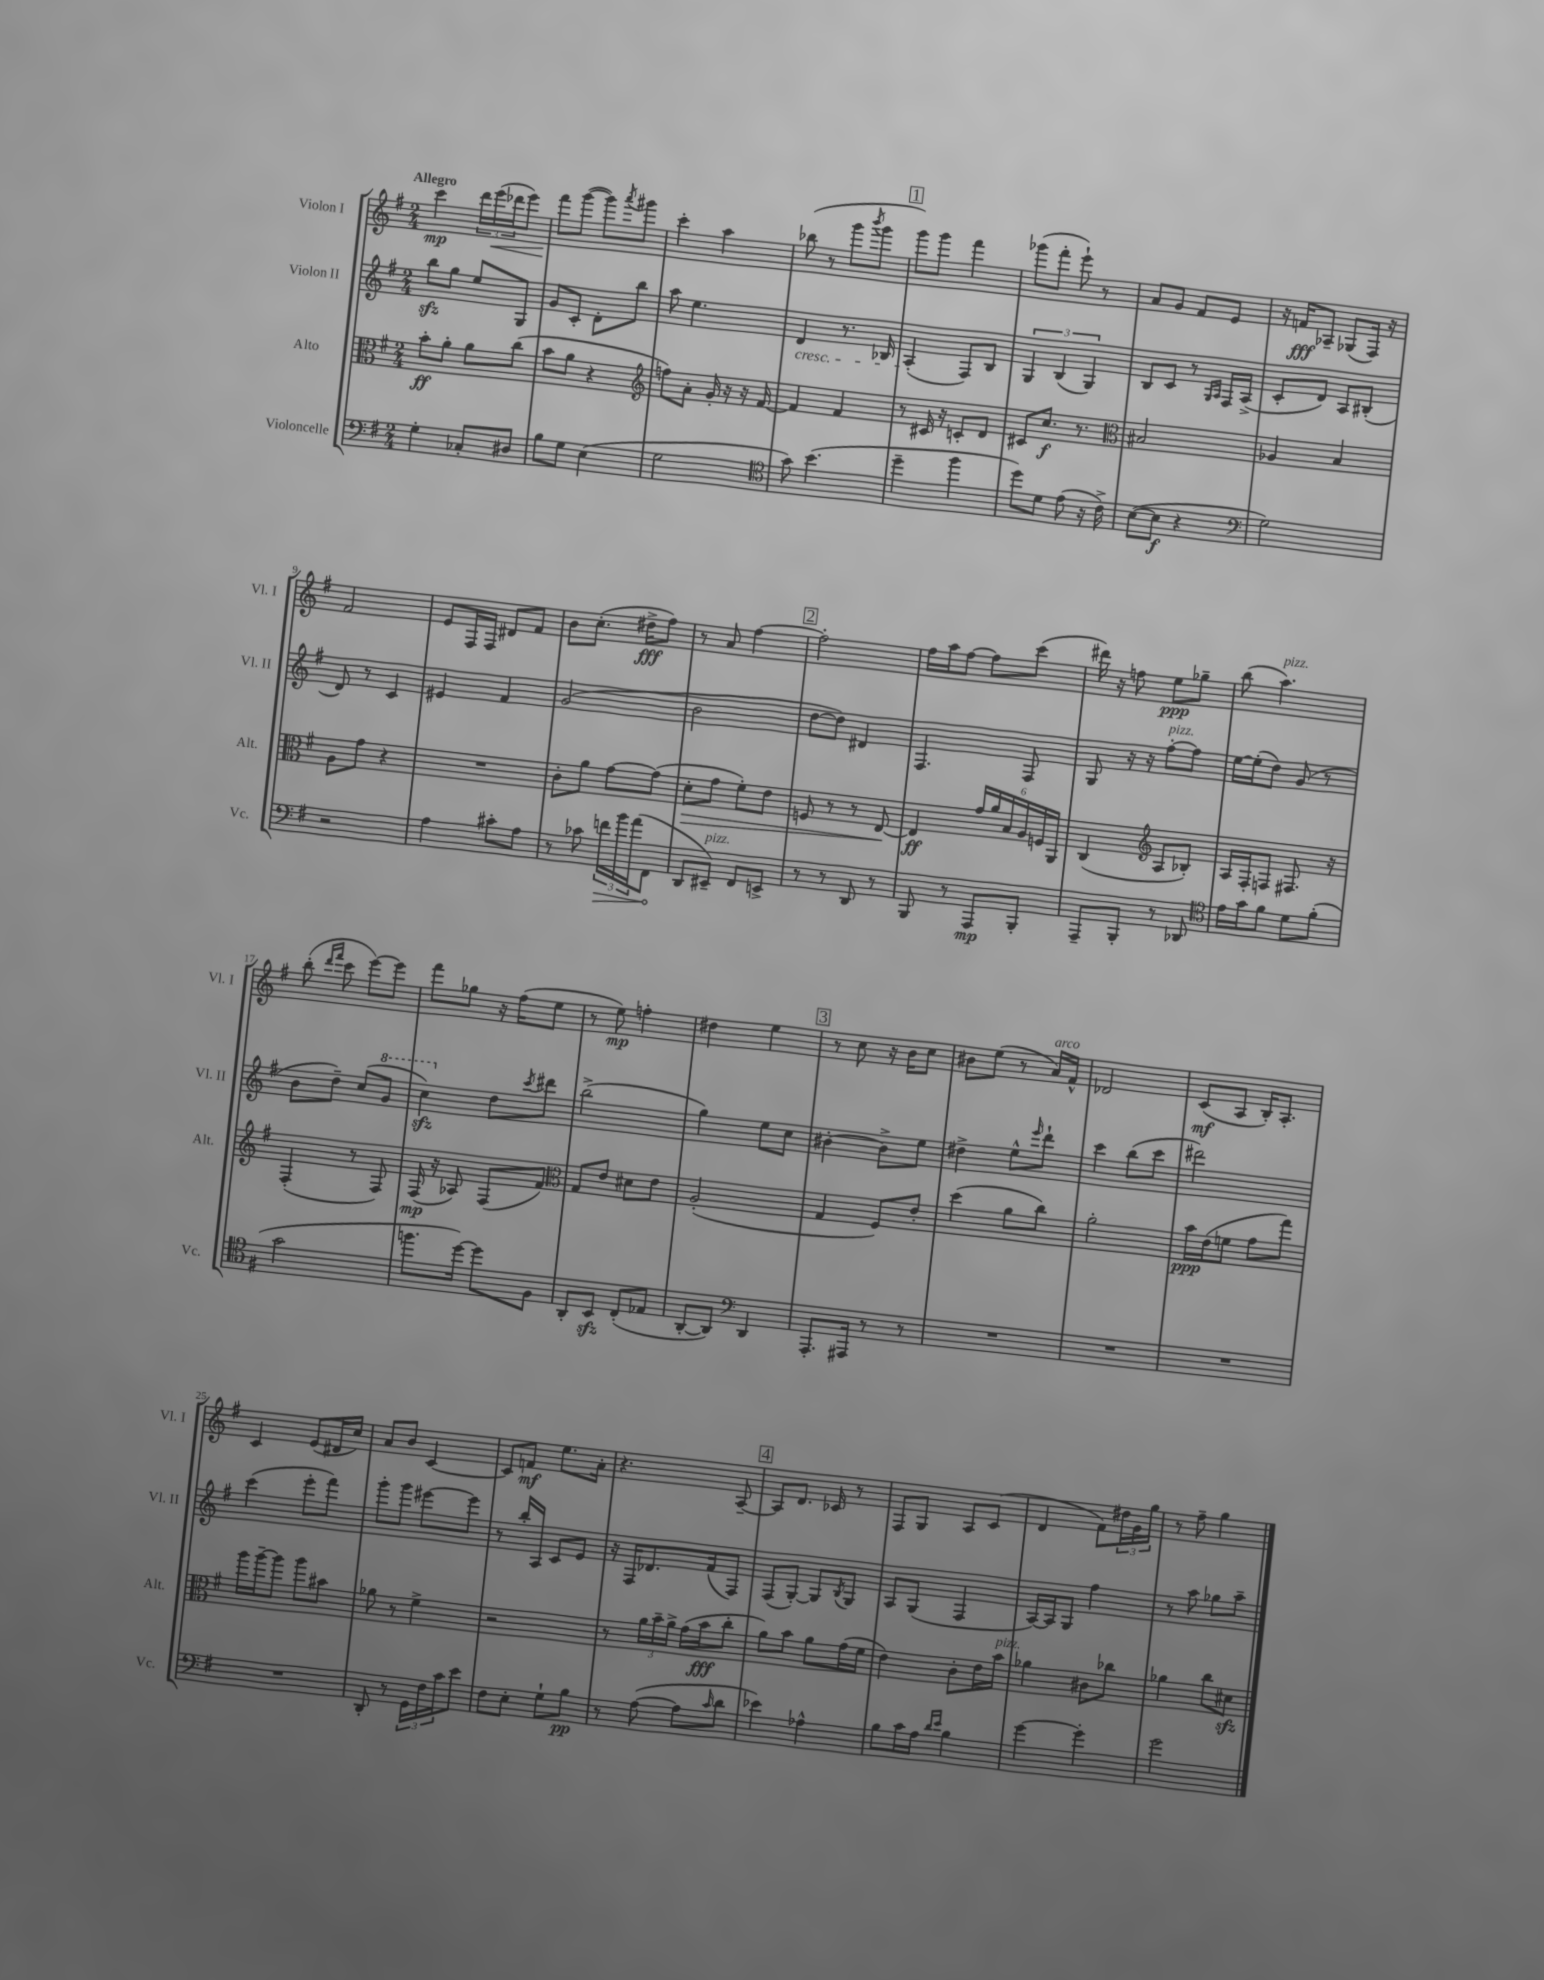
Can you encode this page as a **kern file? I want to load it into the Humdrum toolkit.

**kern	**dynam	**kern	**dynam	**kern	**kern	**dynam
*part4	*part4	*part3	*part3	*part2	*part1	*part1
*staff4	*staff4	*staff3	*staff3	*staff2	*staff1	*staff1
*I"Violoncelle	*	*I"Alto	*	*I"Violon II	*I"Violon I	*
*I'Vc.	*	*I'Alt.	*	*I'Vl. II	*I'Vl. I	*
*clefF4	*	*clefC3	*	*clefG2	*clefG2	*
*k[f#]	*	*k[f#]	*	*k[f#]	*k[f#]	*
*M2/4	*	*M2/4	*	*M2/4	*M2/4	*
=1	=1	=1	=1	=1	=1	=1
!	!	!	!	!	!LO:TX:a:B:t=Allegro	!
4G'\	.	8b'\L	ff	8bbzz\L	4ccc\	mp
.	.	8a'\J	.	8gg\J	.	.
8C-X'/L	.	8a\L	.	8ee/L	24ddd\LL	.
!	!	!	!	!	!	!LO:HP:b
.	.	.	.	.	(24eee\	<
.	.	.	.	.	24ddd-X\J	.
8D#X/J	.	(8cc\J	.	8G/J	8eee\J)	.
=2	=2	=2	=2	=2	=2	=2
8B\L	.	8b\L	.	8g/L	8fff#\L	.
8G\J	.	8a\J	.	8c'/J	([8ggg\J	[
(4E\	.	4r	.	8d'\L	8ggg\L])	.
.	.	.	.	.	8qaaa/	.
.	.	.	.	8bb\J	8ggg#X\J	.
=3	=3	=3	=3	=3	=3	=3
*	*	*clefG2	*	*	*	*
2G\	.	8ffn\L)	.	8aa\	4ccc'\	.
.	.	8a'\J	.	4.ee\	.	.
.	.	16g'/	.	.	4aa\	.
.	.	16r	.	.	.	.
.	.	16r	.	.	.	.
.	.	[16f#/	.	.	.	.
=4	=4	=4	=4	=4	=4	=4
*clefC4	*	*	*	*	*	*
!	!	!	!	!LO:TX:b:i:t=cresc.	!	!
8g\)	.	4f#/]	.	4d/	(8bb-X\	.
(4.b\	.	.	.	.	8r	.
.	.	4f#/	.	8.r	8ggg\L	.
.	.	.	.	.	8qbbb/	.
.	.	.	.	.	8ggg\J	.
.	.	.	.	16B-X/	.	.
!!LO:REH:place=s1:t=1
=5	=5	=5	=5	=5	=5	=5
4dd~\	.	8r	.	(4A'/	8ggg\L)	.
.	.	16c#X/	.	.	8ggg\J	.
.	.	16r	.	.	.	.
4ff#\	.	8cn'/L	.	8F#/L)	4fff#\	.
.	.	8d/J	.	8B/J	.	.
=6	=6	=6	=6	=6	=6	=6
8dd\L)	.	8c#X/L	.	6G/	(8ggg-X\L	.
8d\J	.	8.cc/J	f	.	8fff#'\J	.
.	.	.	.	(6B/	.	.
(8e\	.	.	.	.	8eee`\)	.
.	.	8.r	.	.	.	.
.	.	.	.	6G/)	.	.
16r	.	.	.	.	8r	.
16c^\)	.	.	.	.	.	.
=7	=7	=7	=7	=7	=7	=7
*	*	*clefC3	*	*	*	*
([8B\L	.	2B#X/	.	8B/L	8a/L	.
8B\J]	f	.	.	8c/J	8g/J	.
4r	.	.	.	8r	8f#/L	.
.	.	.	.	16qqG/LL	.	.
.	.	.	.	16qqA/JJ	.	.
.	.	.	.	16F#/LL	8e/J	.
.	.	.	.	(16A^/JJ	.	.
=8	=8	=8	=8	=8	=8	=8
*clefF4	*	*	*	*	*	*
2G\)	.	4A-X/	.	8c'/L	16r	.
.	.	.	.	.	16fn/KL	fff
.	.	.	.	8d/J)	8A-X~/J	.
.	.	4B/	.	8A/L	(8G-X/L	.
.	.	.	.	(8B#X'/J	16F#/Jk)	.
.	.	.	.	.	16r	.
!!LO:LB:g=z
=9	=9	=9	=9	=9	=9	=9
2r	.	8A\L	.	8d/)	2f#/	.
.	.	8g\J	.	8r	.	.
.	.	4r	.	4c/	.	.
=10	=10	=10	=10	=10	=10	=10
4A\	.	2r	.	4e#X/	8e/L	.
.	.	.	.	.	16F#/L	.
.	.	.	.	.	16F#/JJ	.
8c#X'\L	.	.	.	4f#/	8d#X/L	.
8A\J	.	.	.	.	8f#/J	.
=11	=11	=11	=11	=11	=11	=11
8r	.	8c'\L	.	(2g/	8b\L	.
8c-X\	.	8a\J	.	.	(8.cc'\J	.
!	!LO:HP:b	!	!	!	!	!
24fn\LL	>	[8g\L	.	.	.	.
24b\	.	.	.	.	.	.
.	.	.	.	.	16dd#X^\KL	fff
(24a\J	.	.	.	.	.	.
8FF#\J	.	(8g\J]	.	.	8ff#\J)	.
.	]	.	.	.	.	.
=12	=12	=12	=12	=12	=12	=12
!	!	!	!LO:HP:b	!	!	!
8DD/L	.	8d'\L	>	2b\	8r	.
!LO:TX:a:i:t=pizz.	!	!	!	!	!	!
8EE#X~/J)	.	8g\J	.	.	8a/	.
8FF#/L	.	8f#'\L)	.	.	[4ff#\	.
8EEn^/J	.	8e\J	.	.	.	.
!!LO:REH:place=s1:t=2
=13	=13	=13	=13	=13	=13	=13
8r	.	8Fn/	.	[8dd\L	2ff#'\]	.
8r	.	8r	.	8dd\J])	.	.
8DD/	.	8r	.	4d#X/	.	.
8r	.	[8E/	.	.	.	.
.	.	.	]	.	.	.
=14	=14	=14	=14	=14	=14	=14
8BBB/	.	4E/]	ff	4.F#/	16ff#\LL	.
.	.	.	.	.	16aa\J	.
8r	.	.	.	.	[8ff#\J	.
8AAA/L	mp	24g/LL	.	.	8ff#\L]	.
.	.	24a/	.	.	.	.
.	.	24B/	.	.	.	.
8BBB'/J	.	24A/	.	8F#/	(8ccc\J	.
.	.	24Fn/	.	.	.	.
.	.	24AA/JJ	.	.	.	.
=15	=15	=15	=15	=15	=15	=15
8AAA~/L	.	(4C/	.	8G/	16ddd#X\)	.
.	.	.	.	.	16r	.
8BBB'/J	.	.	.	16r	8ffn\	.
.	.	.	.	16r	.	.
*	*	*clefG2	*	*	*	*
!	!	!	!	!LO:TX:a:i:t=pizz.	!	!
8r	.	8A/L	.	[8ff#'\L	8ee\L	ppp
8DD-X/	.	8B-X'/J)	.	8ff#\J]	8gg-X~\J	.
=16	=16	=16	=16	=16	=16	=16
*clefC4	*	*	*	*	*	*
16e\LL	.	16A/LL	.	[16ee\LL	(8bb\	.
16g\J	.	16F#'/J	.	(16ee'\J]	.	.
!	!	!	!	!	!LO:TX:a:i:t=pizz.	!
8f#\J	.	8Fn/J	.	8dd\J)	4.aa\)	.
8d\L	.	8.F#X/	.	(8g/	.	.
(8f#'\J	.	.	.	8r	.	.
.	.	16r	.	.	.	.
!!LO:LB:g=z
=17	=17	=17	=17	=17	=17	=17
2g\	.	(4F#'/	.	8b\L	(8bb'\	.
.	.	.	.	.	16qqddd/LL	.
.	.	.	.	.	16qqfff#/JJ	.
.	.	.	.	8dd~\J)	8ccc\	.
.	.	8r	.	(8cc/L	[8eee\L)	.
*	*	*	*	*8va	*	*
.	.	8F#/)	.	8gg/J	8eee\J]	.
=18	=18	=18	=18	=18	=18	=18
8.ffn\L	.	(16F#/	mp	4ccczz\)	8fff#\L	.
.	.	16r	.	.	.	.
.	.	8A-X/)	.	.	8gg-X\J	.
[16dd\Jk)	.	.	.	.	.	.
*	*	*	*	*X8va	*	*
8dd\L]	.	(8F#/L	.	8dd\L	16r	.
.	.	.	.	.	(16ff#\KL	.
.	.	.	.	8qccc/	.	.
8F#\J	.	8f#/J)	.	8ddd#X\J	8ee\J	.
=19	=19	=19	=19	=19	=19	=19
*	*	*clefC3	*	*	*	*
8AA'/L	.	8G/L	.	(2bb^\	8r	.
8BBzz/J	.	8e/J	.	.	8ee\)	mp
(8C'/L	.	8d#X\L	.	.	4ffn'\	.
8E-X/J	.	8e\J	.	.	.	.
=20	=20	=20	=20	=20	=20	=20
[8AA'/L	.	(2A'/	.	4gg\)	4dd#X\	.
8AA/J])	.	.	.	.	.	.
*clefF4	*	*	*	*	*	*
4DD/	.	.	.	8ee\L	4ee\	.
.	.	.	.	8cc\J	.	.
!!LO:REH:place=s1:t=3
=21	=21	=21	=21	=21	=21	=21
8.AAA'/L	.	4G/	.	[4b#X'\	8r	.
.	.	.	.	.	8cc\	.
16AAA#X/Jk	.	.	.	.	.	.
8r	.	8F#/L)	.	8b#^\L]	16r	.
.	.	.	.	.	16b\KL	.
8r	.	8e'/J	.	8ee\J	8cc\J	.
=22	=22	=22	=22	=22	=22	=22
2r	.	(4dd\	.	4dd#X^\	8b#X\L	.
.	.	.	.	.	(8ee\J	.
.	.	8a\L	.	8ee^^\L	8r	.
.	.	.	.	16qqeee/	.	.
!	!	!	!	!	!LO:TX:a:i:t=arco	!
.	.	8cc\J)	.	8ddd`\J	16a/LL)	.
.	.	.	.	.	16f#^^/JJ	.
=23	=23	=23	=23	=23	=23	=23
2r	.	2a'\	.	4ccc\	2d-X/	.
.	.	.	.	(8bb\L	.	.
.	.	.	.	8ccc\J	.	.
=24	=24	=24	=24	=24	=24	=24
2r	.	16b\LL	ppp	2ddd#X\)	(8c/L	mf
.	.	(16e\J	.	.	.	.
.	.	8fn\J	.	.	8A/J	.
.	.	8g\L	.	.	16B'/KL)	.
.	.	.	.	.	8.A'/J	.
.	.	8gg\J)	.	.	.	.
!!LO:LB:g=z
=25	=25	=25	=25	=25	=25	=25
2r	.	16aa\LL	.	(4ccc\	4c/	.
.	.	[16aa~\J	.	.	.	.
.	.	8aa\J]	.	.	.	.
.	.	8aa\L	.	8eee'\L	(8e/L	.
.	.	8b#X\J	.	8fff#\J)	16d#X/L	.
.	.	.	.	.	16cc/JJ)	.
=26	=26	=26	=26	=26	=26	=26
8DD'/	.	8a-X\	.	8ggg'\L	8a/L	.
8r	.	8r	.	8ggg\J	8b/J	.
24GG\LL	.	4f#^\	.	[8eee#X\L	[4c/	.
24F#\	.	.	.	.	.	.
24c\J	.	.	.	.	.	.
8e\J	.	.	.	8eee#\J]	.	.
=27	=27	=27	=27	=27	=27	=27
8F#\L	.	2r	.	8r	8c/L]	.
8E'\J	.	.	.	16bb'/LL	8fn/J	mf
.	.	.	.	16A/JJ	.	.
8G`\L	.	.	.	8c/L	8.ee\L	.
8B\J	pp	.	.	8e/J	.	.
.	.	.	.	.	16a'\Jk	.
=28	=28	=28	=28	=28	=28	=28
8r	.	8r	.	16r	4.r	.
.	.	.	.	16F#/KL	.	.
([8A\	.	24a\LL	.	8.d-X/	.	.
.	.	24b~\	.	.	.	.
.	.	24a^\JJ	.	.	.	.
8A\L]	.	(16g\LL	.	.	.	.
.	.	16b\J	fff	(16f#/k	.	.
16qqc/	.	.	.	.	.	.
8d\J	.	8cc'\J	.	8F#/J)	[8A~/	.
!!LO:REH:place=s1:t=4
=29	=29	=29	=29	=29	=29	=29
4e-X\)	.	8a\L)	.	(8F#/L	8A/L]	.
.	.	8b\J	.	[8G'/J)	8.d/J	.
4A-X^^\	.	8a\L	.	8G/L]	.	.
.	.	.	.	.	16c-X/	.
.	.	.	.	8qB/	.	.
.	.	(16g\L	.	8G/J	8r	.
.	.	16f#\JJ	.	.	.	.
=30	=30	=30	=30	=30	=30	=30
8B\L	.	4e\)	.	8A/L	8F#/L	.
16c\L	.	.	.	(8G/J	8G/J	.
16A\JJ	.	.	.	.	.	.
16qqd/LL	.	.	.	.	.	.
16qqe/JJ	.	.	.	.	.	.
4B\	.	8c'\L	.	4F#/	8A/L	.
.	.	16e\L	.	.	(8c/J	.
!	!	!LO:TX:a:i:t=pizz.	!	!	!	!
.	.	16b\JJ	.	.	.	.
=31	=31	=31	=31	=31	=31	=31
[4g\	.	4a-X\	.	[16A/LL)	4d/	.
.	.	.	.	16A/J]	.	.
.	.	.	.	8G/J	.	.
4g'\]	.	8c#X\L	.	4ff#\	8f#\L)	.
.	.	8cc-X\J	.	.	24dd#X\L	.
.	.	.	.	.	24g\	.
.	.	.	.	.	24gg\JJ	.
=32	=32	=32	=32	=32	=32	=32
2g\	.	4a-X\	.	8r	8r	.
.	.	.	.	8aa\	8ff#~\	.
.	.	8cc\L	.	8gg-X\L	4gg\	.
.	.	8d#Xzz\J	.	8aa~\J	.	.
==	==	==	==	==	==	==
*-	*-	*-	*-	*-	*-	*-
